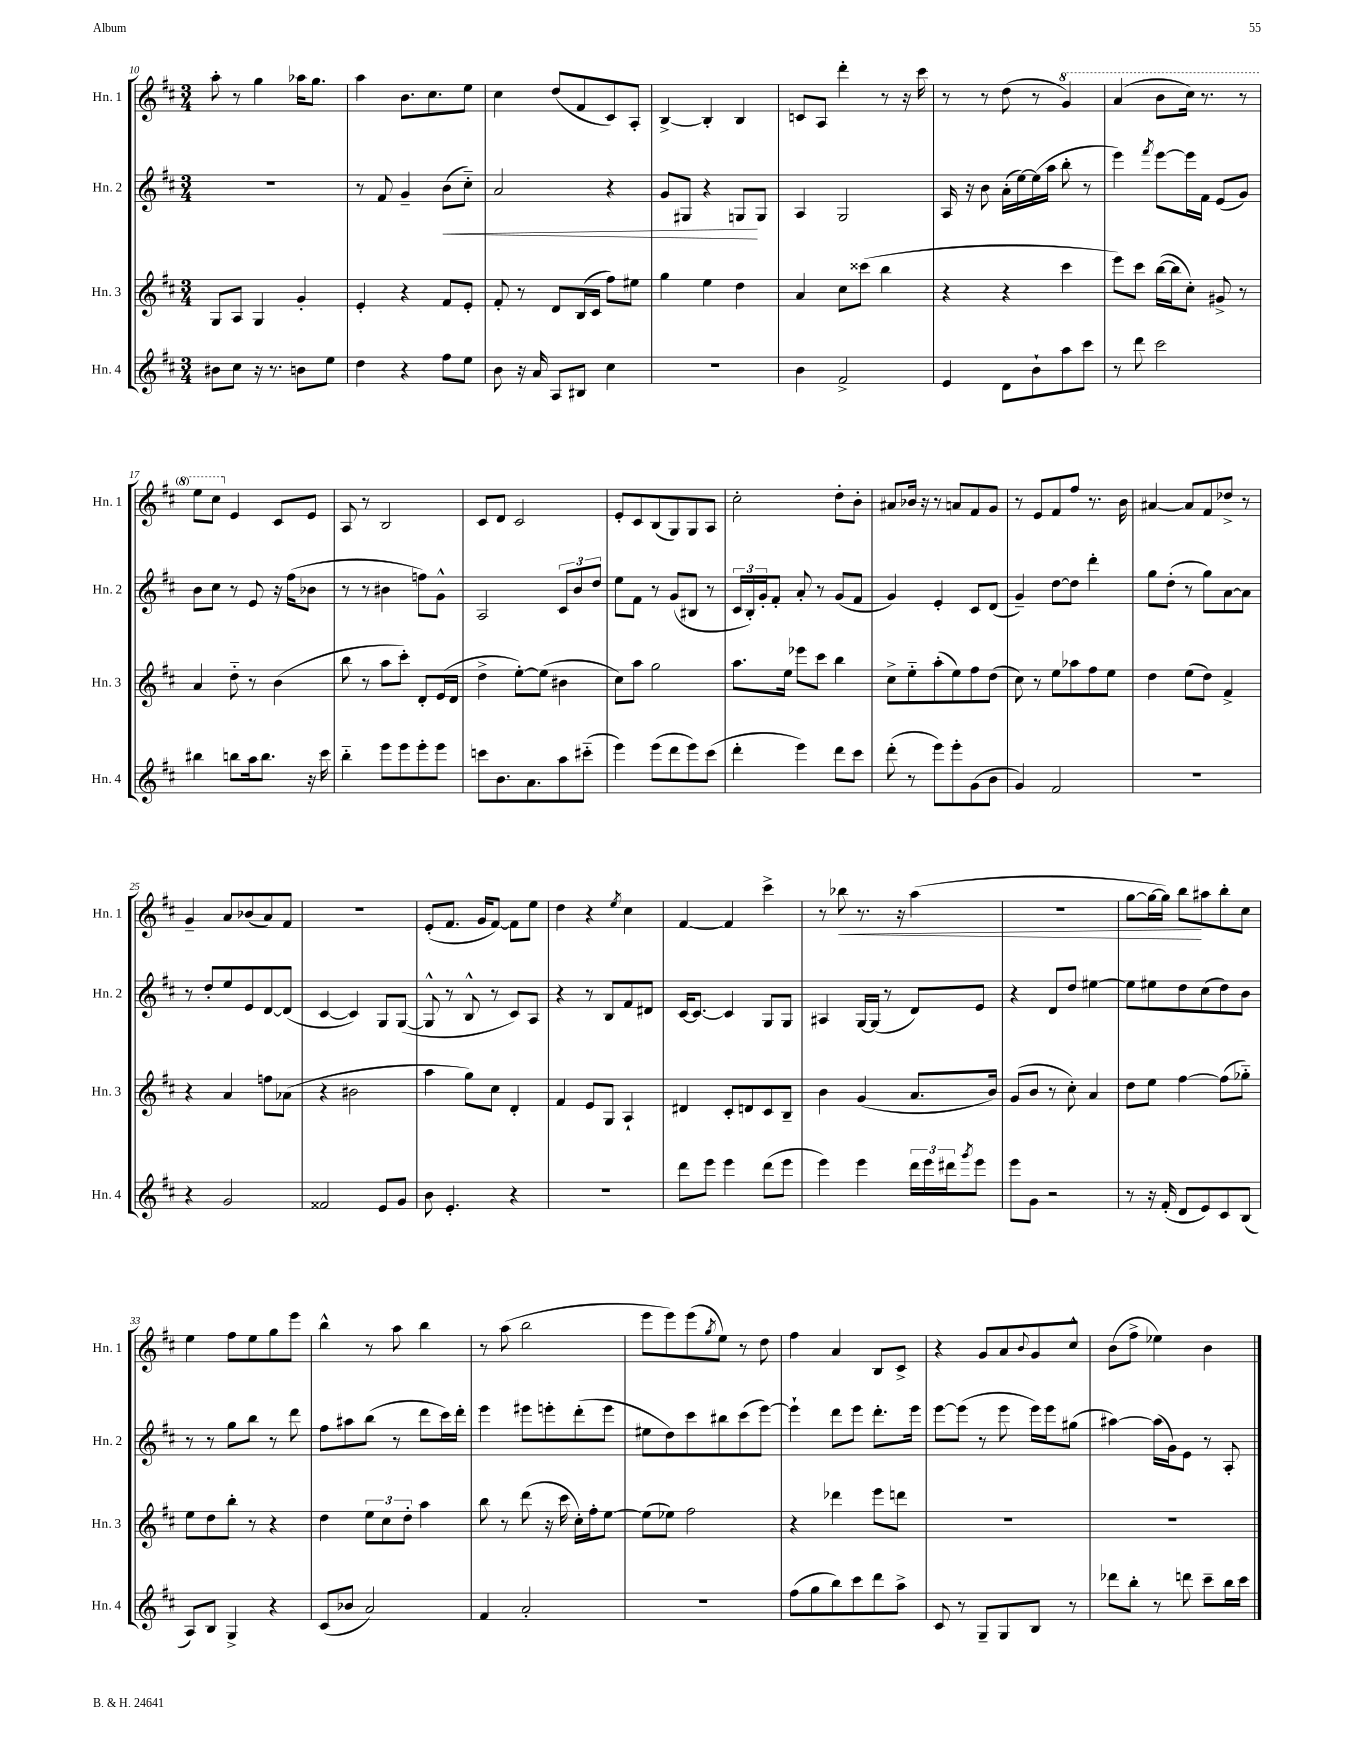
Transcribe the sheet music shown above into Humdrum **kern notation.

**kern	**kern	**kern	**kern
*staff4	*staff3	*staff2	*staff1
*clefG2	*clefG2	*clefG2	*clefG2
*k[f#c#]	*k[f#c#]	*k[f#c#]	*k[f#c#]
*M3/4	*M3/4	*M3/4	*M3/4
8b#	8G	2.r	8aa'
8cc#	8A	.	8r
16r	4G	.	4gg
8.r	.	.	.
8b	4g'	.	16aa-
.	.	.	8.gg
8ee	.	.	.
=	=	=	=
4dd	4e'	8r	4aa
.	.	8f#	.
4r	4r	4g~	8.b
.	.	.	8.cc#
8ff#	8f#	(8b	.
8ee	8e'	8cc#'~)	8ee
=	=	=	=
8b	8f#'	2a	4cc#
16r	8r	.	.
16a	.	.	.
8A	8d	.	(8dd
8B#	(16B	.	8f#
.	16c#	.	.
4cc#	8ff#)	4r	8c#)
.	8ee#	.	8A'
=	=	=	=
2.r	4gg	8g	[4B^
.	.	8G#	.
.	4ee	4r	4B']
.	4dd	8G	4B
.	.	8G	.
=	=	=	=
4b	4a	4A	8c
.	.	.	8A
2f#^	8cc#	2G	4ddd'
.	(8ccc##	.	.
.	4bb	.	8r
.	.	.	16r
.	.	.	16ccc#
=	=	=	=
4e	4r	16A	8r
.	.	16r	.
.	.	8b	8r
8d	4r	(16a'	(8dd
.	.	[16ee)	.
8b`	.	(16ee]	8r
.	.	16aa	.
8aa	4ccc#	8bb'	4gg)
8ccc#	.	8r	.
=	=	=	=
8r	8eee)	4eee)	(4aa
8ddd	8ccc#	.	.
.	.	8qfff#	.
2ccc#	([16bb	[8eee	8bb
.	16bb]	.	.
.	8cc#')	16eee]	16ccc#)
.	.	16f#	8.r
.	8g#^	(8e	.
.	8r	8g)	8r
=	=	=	=
4bb#	4a	8b	8eee
.	.	8cc#	8ccc#
8bb	8dd'~	8r	4e
16aa	8r	8e	.
8.bb	.	.	.
.	(4b	16r	8c#
.	.	(16ff#	.
16r	.	8b-	8e
16ccc#	.	.	.
=	=	=	=
4bb'~	8bb	8r	8A
.	8r	8r	8r
8eee	8aa	4b#	2B
8eee	8ccc#')	.	.
8eee'	8d'	8ff)	.
8eee	(16e	8g^^	.
.	16d	.	.
=	=	=	=
8ccc	4dd^	2A	8c#
8.b	.	.	8d
.	[8ee')	.	2c#
8.a	.	.	.
.	(8ee]	.	.
8aa	4b#	12c#	.
.	.	12b	.
(8ccc#'~	.	.	.
.	.	12dd	.
=	=	=	=
4eee)	8cc#)	8ee	8e'
.	8aa	8f#	8c#
(8eee	2gg	8r	(8B
8ddd	.	(8g	8G)
8eee)	.	8B#	8G
(8ccc#	.	8r	8A
=	=	=	=
4ddd'	8.aa	24c#	2cc#'
.	.	24B')	.
.	.	24g'	.
.	.	8f#'	.
.	16ee	.	.
4eee)	8eee-	8a'	.
.	8ccc#	8r	.
8ddd	4bb	(8g	8dd'
8ccc#	.	8f#	8b'
=	=	=	=
(8ddd'	8cc#^	4g)	8a#
8r	8ee'~	.	16b-
.	.	.	16r
8eee)	(8aa'	4e'	8r
8eee'	8ee)	.	8a
(8g	8ff#	8c#	8f#
8b	(8dd	(8d	8g
=	=	=	=
4g)	8cc#)	4g~)	8r
.	8r	.	8e
2f#	8ee	[8dd	8f#
.	8aa-	8dd]	8ff#
.	8ff#	4ddd'	8.r
.	8ee	.	.
.	.	.	16b
=	=	=	=
2.r	4dd	8gg	[4a#
.	.	(8dd'	.
.	(8ee	8r	8a#]
.	8dd)	8gg)	8f#
.	4f#^	[8a	8dd-^
.	.	8a]	8r
=	=	=	=
4r	4r	8r	4g~
.	.	8dd'	.
2g	4a	8ee	8a
.	.	8e	(8b-
.	8ff	[8d	8a)
.	(8a-	(8d]	8f#
=	=	=	=
2f##	4r	[4c#	2.r
.	2b#	4c#])	.
8e	.	8G	.
8g	.	([8G	.
=	=	=	=
8b	4aa	8G^^]	(8e'
4.e'	.	8r	8.f#
.	8gg)	8B^^	.
.	.	.	16g
.	8cc#	8r	[8f#)
4r	4d'	8c#)	8f#]
.	.	8A	8ee
=	=	=	=
2.r	4f#	4r	4dd
.	8e	8r	4r
.	8G	8B	.
.	.	.	8qee
.	4A`	8f#	4cc#
.	.	8d#	.
=	=	=	=
8ddd	4d#	[16c#	[4f#
.	.	8.c#_	.
8eee	.	.	.
4eee	8c#'	4c#]	4f#]
.	8d	.	.
(8ddd	8c#	8G	4ccc#^
8eee	8B~	8G	.
=	=	=	=
4eee)	4b	4A#	8r
.	.	.	8bb-
4eee	(4g	[16G	8.r
.	.	(16G]	.
.	.	8r	.
.	.	.	16r
24ddd	8.a	8d)	(4aa
24eee	.	.	.
24ddd#	.	.	.
8qggg	.	.	.
8eee	.	8e	.
.	16b)	.	.
=	=	=	=
8eee	(8g	4r	2.r
8g	8b	.	.
2r	8r	8d	.
.	8cc#')	8dd	.
.	4a	[4ee#	.
=	=	=	=
8r	8dd	8ee#]	[8gg
16r	8ee	8ee#	16gg_
(16f#'	.	.	16gg])
8d	[4ff#	8dd	8bb
8e)	.	(8cc#	8aa#
8c#	(8ff#]	8dd)	8bb'
(8B	8gg-'~)	8b	8cc#
=	=	=	=
8A)	8ee	8r	4ee
8B	8dd	8r	.
4G^	8bb'	8gg	8ff#
.	8r	8bb	8ee
4r	4r	8r	8gg
.	.	8ddd	8eee
=	=	=	=
(8c#	4dd	8ff#	4bb^^
8b-	.	8aa#	.
2a)	12ee	(8bb	8r
.	12cc#	.	.
.	.	8r	8aa
.	12dd'	.	.
.	4aa	8ddd	4bb
.	.	16ccc#)	.
.	.	16ddd'	.
=	=	=	=
4f#	8bb	4eee	8r
.	8r	.	(8aa
2a'	(8ddd	8eee#	2bb
.	16r	8eee'	.
.	16ccc#	.	.
.	16cc#')	(8ddd'	.
.	16ff#'	.	.
.	[8ee	8eee	.
=	=	=	=
2.r	(8ee]	8ee#	8eee
.	8ee-)	8dd)	8eee)
.	2ff#	8ccc#	(8eee
.	.	.	8qgg
.	.	8bb#	8ee)
.	.	(8ccc#	8r
.	.	[8eee)	8dd
=	=	=	=
(8ff#	4r	4eee`]	4ff#
8gg	.	.	.
8bb)	4ddd-	8ddd	4a
8ccc#	.	8eee	.
8ddd	8eee	8.ddd'	8B
8aa^	8ddd	.	8c#^
.	.	16eee	.
=	=	=	=
8c#	2.r	[8eee	4r
8r	.	(8eee]	.
8G~	.	8r	8g
8G	.	8eee	8a
.	.	.	8qqb
8B	.	16eee)	8g
.	.	16eee	.
8r	.	(8gg#	8cc#^^
=	=	=	=
8ddd-	2.r	[4aa#)	(8b
8bb'	.	.	8ff#^
8r	.	(16aa#]	4ee-)
.	.	16g)	.
8ddd	.	8e	.
8ccc#~	.	8r	4b
16bb	.	8A'	.
16ccc#	.	.	.
==	==	==	==
*-	*-	*-	*-
